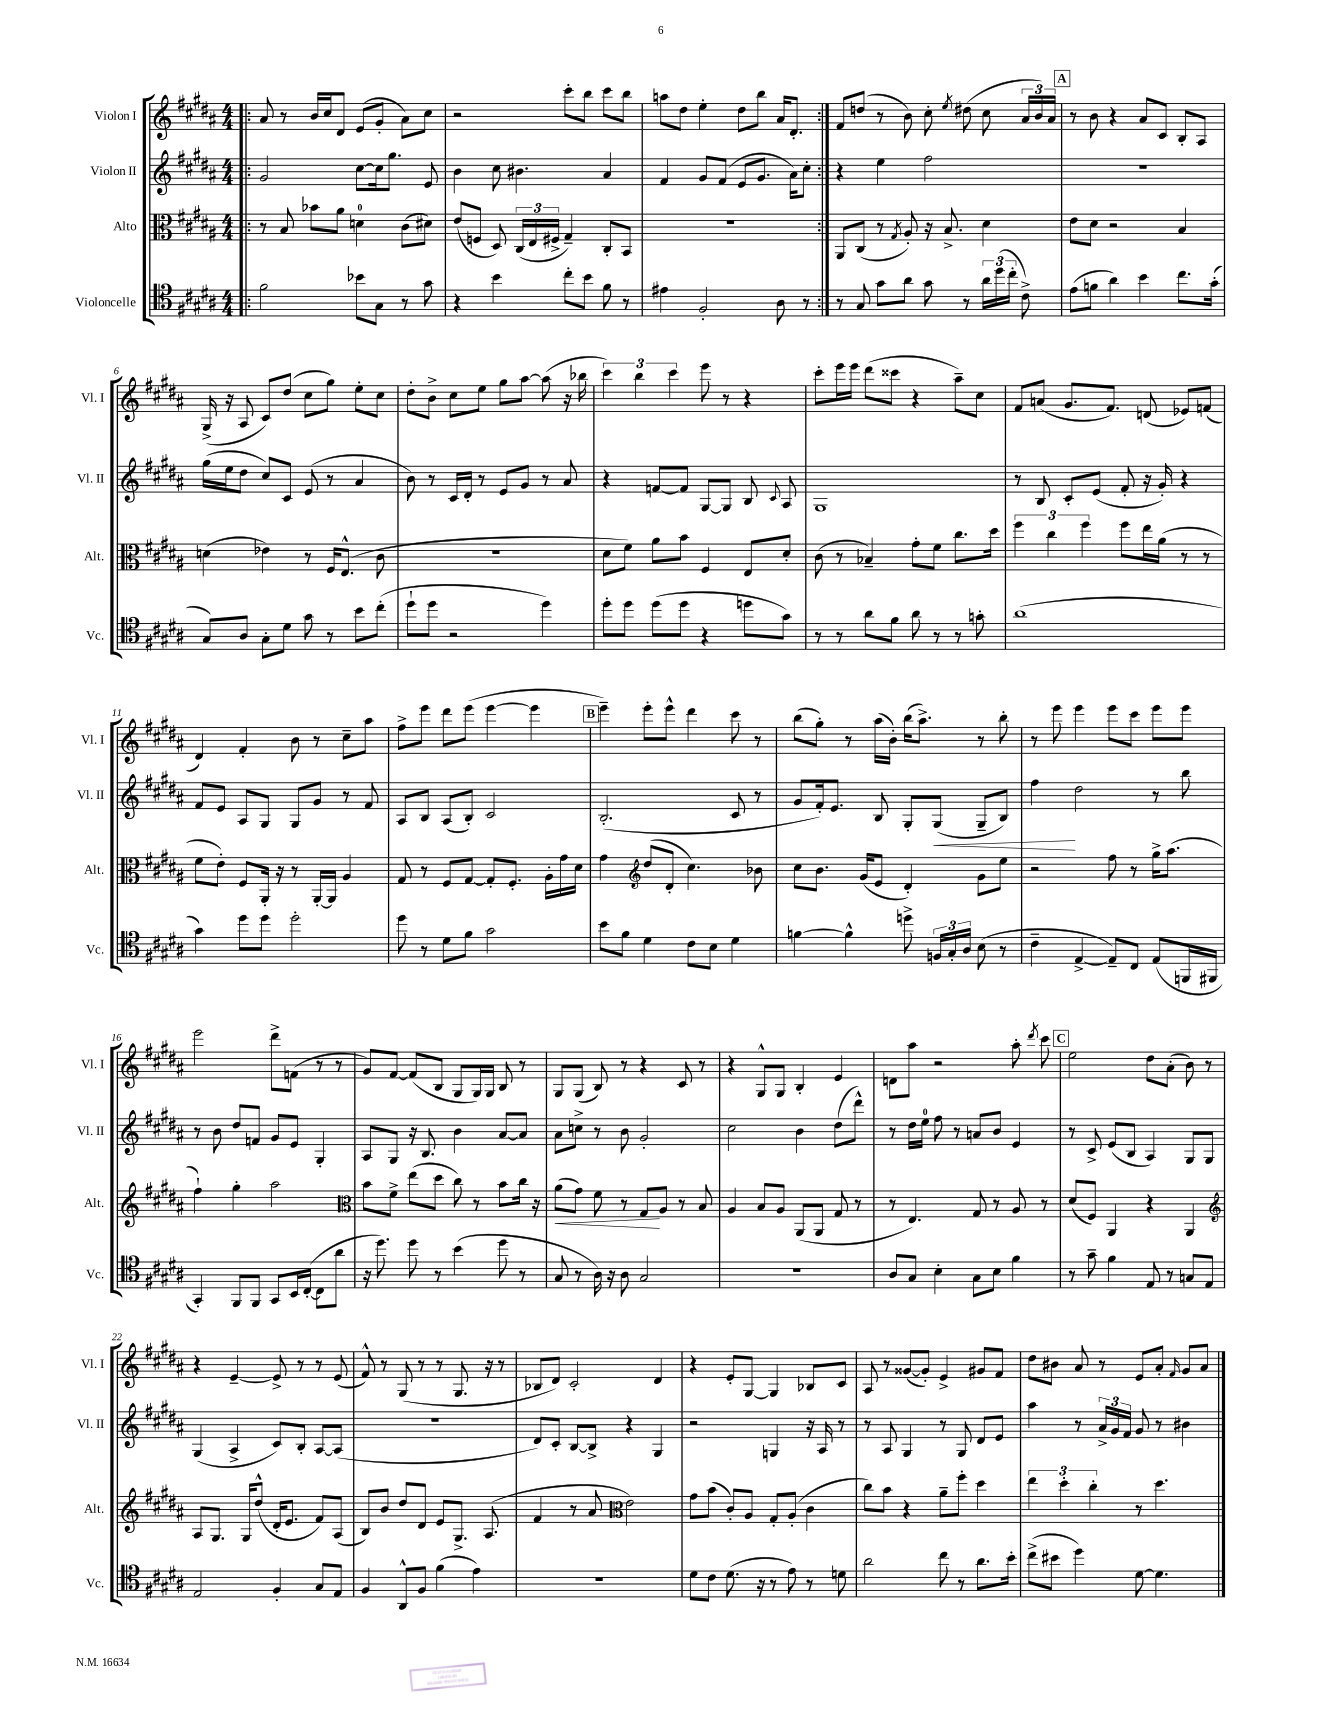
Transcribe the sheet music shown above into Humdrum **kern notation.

**kern	**kern	**kern	**kern
*staff4	*staff3	*staff2	*staff1
*clefC4	*clefC3	*clefG2	*clefG2
*k[f#c#g#d#a#]	*k[f#c#g#d#a#]	*k[f#c#g#d#a#]	*k[f#c#g#d#a#]
*M4/4	*M4/4	*M4/4	*M4/4
=!|:	=!|:	=!|:	=!|:
2f#\	8r	2g#/	8a#/
.	8B/	.	8r
.	8b-\L	.	16b/LL
.	.	.	16cc#/J
.	8a#\J	.	8d#/J
8b-\L	4d\	[8cc#\L	(8e/L
8G#\J	.	16cc#\]k	8g#'/J
.	.	8.gg#\J	.
8r	(8c#\L	.	8a#\L)
8g#\	8d#\J)	8e/	8cc#\J
=	=	=	=
4r	(8e/L	4b\	2r
.	8F/J	.	.
4b\	8D#/)	8cc#\	.
.	(24C#/LL	4.b#\	.
.	24E/	.	.
.	24F#^/JJ	.	.
8cc#'\L	4G#~/)	.	8ccc#'\L
8b\J	.	.	8bb\J
8f#\	8C#'/L	4a#/	8ccc#\L
8r	8BB/J	.	8bb\J
=	=	=	=
4e#\	1r	4f#/	8aa\L
.	.	.	8dd#\J
2F#'/	.	8g#/L	4ee'\
.	.	(8f#/J	.
.	.	8e/L	8dd#\L
.	.	8.g#/J	8bb\J
8A#\	.	.	16a#/LK
.	.	16a#\LK)	8.d#'/J
8r	.	8cc#'\J	.
=:|!	=:|!	=:|!	=:|!
8r	8AA#/L	4r	8f#/L
8G#/	(8C#/J	.	(8dd/J
8g#\L	8r	4ee\	8r
.	8qG#/	.	.
8a#\J	8A#'/)	.	8b\)
8g#\	16r	2ff#\	8cc#'\
.	8.B^/	.	.
.	.	.	8qee/
8r	.	.	(8dd#\
24a#\LL	4d#\	.	8cc#\
(24dd#\	.	.	.
24cc#'\JJ	.	.	.
8c#^\)	.	.	24a#/LL
.	.	.	24b/)
.	.	.	24a#/JJ
=	=	=	=
(8e\L	8e\L	1r	8r
8f\J	8d#\J	.	8b\
4a#\)	2r	.	4r
4b\	.	.	8a#/L
.	.	.	8c#/J
8.cc#\L	4B/	.	8B'/L
.	.	.	8A#/J
(16g#'\Jk	.	.	.
=	=	=	=
8G#/L)	(4d\	(16gg#\LL	(16G#^/
.	.	16ee\J	16r
8A#/J	.	8dd#\J	8A#/
8G#'\L	4e-\)	8cc#/L)	8c#/L)
8d#\J	.	8c#/J	(8dd#/J
8g#\	8r	(8e/	8cc#\L
8r	16F#/LK	8r	8gg#\J)
.	(8.E^^/J	.	.
8b\L	.	4a#/	8ee'\L
(8cc#'\J	8c#\	.	8cc#\J
=	=	=	=
8dd#`\L	1r	8b\)	8dd#'\L
8dd#\J	.	8r	8b^\J
2r	.	16c#/LL	8cc#\L
.	.	16d#'/JJ	.
.	.	8r	8ee\J
.	.	8e/L	8gg#\L
.	.	8g#/J	[8aa#\J
4dd#\)	.	8r	(8aa#\]
.	.	8a#/	16r
.	.	.	16bb-\
=	=	=	=
8dd#'\L	8d#\L	4r	6ccc#\)
8dd#\J	8f#\J)	.	.
.	.	.	6bb\
(8dd#\L	8a#\L	[8f/L	.
.	.	.	6ccc#\
8dd#\J	8b\J	8f/]J	.
4r	4F#/	[8G#/L	8eee\
.	.	8G#/]J	8r
8dd\L	8E/L	8B/	4r
.	.	8qqc#/	.
8g#\J)	8d#'/J	8A#/	.
=	=	=	=
8r	(8c#\	1G#	8ccc#'\L
8r	8r	.	16eee\L
.	.	.	16eee\JJ
8a#\L	4B-~/)	.	(8ddd#\L
8f#\J	.	.	8ccc##\J
8a#\	8g#'\L	.	4r
8r	8f#\J	.	.
8r	8.cc#\L	.	8aa#~\L)
8g'\	.	.	8cc#\J
.	16dd#\Jk	.	.
=	=	=	=
(1a#	6ff#\	8r	8f#/L
.	.	8B/	(8a/J
.	6cc#\	.	.
.	.	8c#'/L	8.g#/L
.	6ff#\	.	.
.	.	(8e/J	.
.	.	.	8.f#/J)
.	8ff#\L	8f#'/	.
.	16ee\L	16r	(8d/
.	(16a#\JJ	16g#'/)	.
.	8r	4r	8e-/L)
.	8r	.	(8f/J
=	=	=	=
4g#\)	8f#\L	8f#/L	4d#/)
.	8e'\J)	8e/J	.
8dd#\L	8F#/L	8A#/L	4f#'/
8dd#\J	16AA#'/Jk	8G#/J	.
.	16r	.	.
2dd#'\	8r	8G#/L	8b\
.	[16AA#'/LL	8g#/J	8r
.	16AA#/]JJ	.	.
.	4A#/	8r	8cc#~\L
.	.	8f#/	8aa#\J
=	=	=	=
8dd#\	8G#/	8A#/L	8ff#^\L
8r	8r	8B/J	8eee\J
8d#\L	8F#/L	(8A#/L	8ddd#\L
8f#\J	[8G#/J	8B'/J)	(8eee\J
2g#\	8G#'/]L	2c#/	[4eee\
.	8.F#'/J	.	.
.	.	.	4eee\]
.	16A#'\LL	.	.
.	16g#\	.	.
.	16d#\JJ	.	.
=	=	=	=
8b\L	4g#\	(2.B'/	4eee~\)
8f#\J	.	.	.
*	*clefG2	*	*
4d#\	(8dd#/L	.	8eee'\L
.	8d#'/J	.	8eee^^\J
8c#\L	4.cc#\)	.	4ddd#\
8B\J	.	.	.
4d#\	.	8c#/	8ccc#\
.	8b-\	8r	8r
=	=	=	=
[4f\	8cc#\L	8g#/L	(8bb\L
.	8.b\J	16f#'/k)	8gg#'\J)
.	.	8.e/J	.
4f^^\]	.	.	8r
.	(16g#/LK	.	.
.	8e/J	8B/	(16aa#\LL
.	.	.	16b'\JJ)
8dd^\	4d#'/)	8G#'/L	(16bb\LK
.	.	.	8.aa#^\J)
24F/LL	.	(8G#/J	.
24G#'/	.	.	.
24A#/JJ	.	.	.
(8B\	8g#\L	8G#~/L	8r
8r	8ee\J	8B/J)	8bb'\
=	=	=	=
4c#~\	2r	4ff#\	8r
.	.	.	8eee\
[4E^/	.	2dd#\	4eee\
8E~/]L)	8ff#\	.	8eee\L
8C#/J	8r	.	8ccc#\J
(8E/L	16gg#^\LK	8r	8eee\L
.	(8.aa#\J	.	.
16FF/L	.	8bb\	8eee\J
16FF#/JJ	.	.	.
=	=	=	=
4GG#'/)	4ff#`\)	8r	2eee\
.	.	8b\	.
8FF#/L	4gg#'\	8dd#/L	.
8FF#/J	.	8f/J	.
8GG#/L	2aa#\	8g#/L	8ddd#^\L
16BB/L	.	8e/J	(8f\J
([16C#'/JJ	.	.	.
8C#\]L	.	4G#'/	8r
8a#\J	.	.	8r
=	=	=	=
*	*clefC3	*	*
16r	8b\L	8A#/L	8g#/L)
8.dd#\)	.	.	.
.	8f#^\J	8G#/J	[8f#/J
8dd#\	(8ee\L	16r	(8f#/]L
.	.	8.B/	.
8r	8dd#\J	.	8B/J
(4b\	8cc#\)	4b\	8G#/L
.	8r	.	16G#/L)
.	.	.	16G#/JJ
8dd#\	8b\L	[8a#/L	8B/
8r	16cc#\Jk	8a#/]J	8r
.	16r	.	.
=	=	=	=
8G#/	(8a#\L	8a#\L	8G#/L
8r	8g#\J)	8cc^\J	(8G#/J
16A#\)	8f#\	8r	8B/)
16r	.	.	.
8A#\	8r	8b\	8r
2G#/	8G#/L	2g#'/	4r
.	8A#/J	.	.
.	8r	.	8c#/
.	8B/	.	8r
=	=	=	=
1r	4A#/	2cc#\	4r
.	8B/L	.	8G#^^/L
.	8A#/J	.	8G#/J
.	(8AA#/L	4b\	4B'/
.	8AA#/J	.	.
.	8G#/	(8dd#\L	4e/
.	8r	8ddd#^^\J)	.
=	=	=	=
8A#/L	8r	8r	8d\L
8G#/J	4.E/)	16dd#\LL	8aa#\J
.	.	16ee\JJ	.
4B'\	.	8ff#\	2r
.	.	8r	.
8G#\L	8G#/	8a/L	.
8B\J	8r	8b/J	.
4f#\	8A#/	4e/	8aa#'\
.	.	.	8qddd#/
.	8r	.	8ccc#\
=	=	=	=
8r	(8d#/L	8r	2ee\
8g#~\	8F#/J)	8c#^/	.
4f#\	4AA#/	(8e/L	.
.	.	8B/J	.
8E/	4r	4A#/)	8dd#\L
8r	.	.	(8a#'\J
8G/L	4AA#/	8G#/L	8b\)
8E/J	.	8G#/J	8r
=	=	=	=
*	*clefG2	*	*
2E/	8A#/L	(4G#/	4r
.	8.G#/J	.	.
.	.	4A#^/	[4e~/
.	16G#/LK	.	.
.	(8dd#^^/J	.	.
4F#'/	16d#'/LK	8c#/L)	8e^/]
.	8.e/J	.	.
.	.	8B'/J	8r
8G#/L	8f#/L)	[8A#/L	8r
8E/J	(8A#/J	(8A#/]J	(8e/
=	=	=	=
4F#/	8B/L)	1r	8f#^^/)
.	8b/J	.	8r
8AA#^^/L	8dd#/L	.	(8G#/
8F#/J	8d#/J	.	8r
(4f#\	8e/L	.	8r
.	8.G#^/J	.	8.G#/
4e\)	.	.	.
.	(8.A#/	.	16r
.	.	.	8r
=	=	=	=
1r	4f#/	8d#/L)	8B-/L
.	.	8c#'/J	8d#/J)
.	8r	[8B/L	2c#'/
.	8a#/	8B^/]J	.
*	*clefC3	*	*
.	2e\)	4r	.
.	.	4G#/	4d#/
=	=	=	=
8d#\L	8g#\L	2r	4r
8c#\J	(8b\J	.	.
(8.d#\	8c#'/L)	.	8e'/L
.	8A#/J	.	[8G#/J
16r	.	.	.
8r	8G#'/L	4G/	4G#/]
8e\)	(8A#'/J	.	.
8r	4c#\	16r	8B-/L
.	.	16A#/	.
8d\	.	8r	8c#/J
=	=	=	=
2a#\	8cc#\L)	8r	8A#/
.	8b\J	8A#/	8r
.	4r	4G#/	([8g##/L
.	.	.	8g##'/]J)
8cc#\	8a#~\L	8r	4e^/
8r	8ff#'\J	8G#/	.
8.a#\L	4dd#\	8d#/L	8g#/L
.	.	8e/J	8f#/J
16b'\Jk	.	.	.
=	=	=	=
(8cc#^\L	6ee\	4aa#\	8dd#\L
8b#\J	.	.	8b#\J
.	6dd#'\	.	.
4dd#\)	.	8r	8a#/
.	6cc#'\	.	.
.	.	24a#^/LL	8r
.	.	24g#/	.
.	.	24f#/JJ	.
[8d#\	8r	8g#/	8e/L
4.d#\]	4.dd#\	8r	8a#'/J
.	.	.	16qqf#/
.	.	4b#\	8g#/L
.	.	.	8a#/J
==	==	==	==
*-	*-	*-	*-
